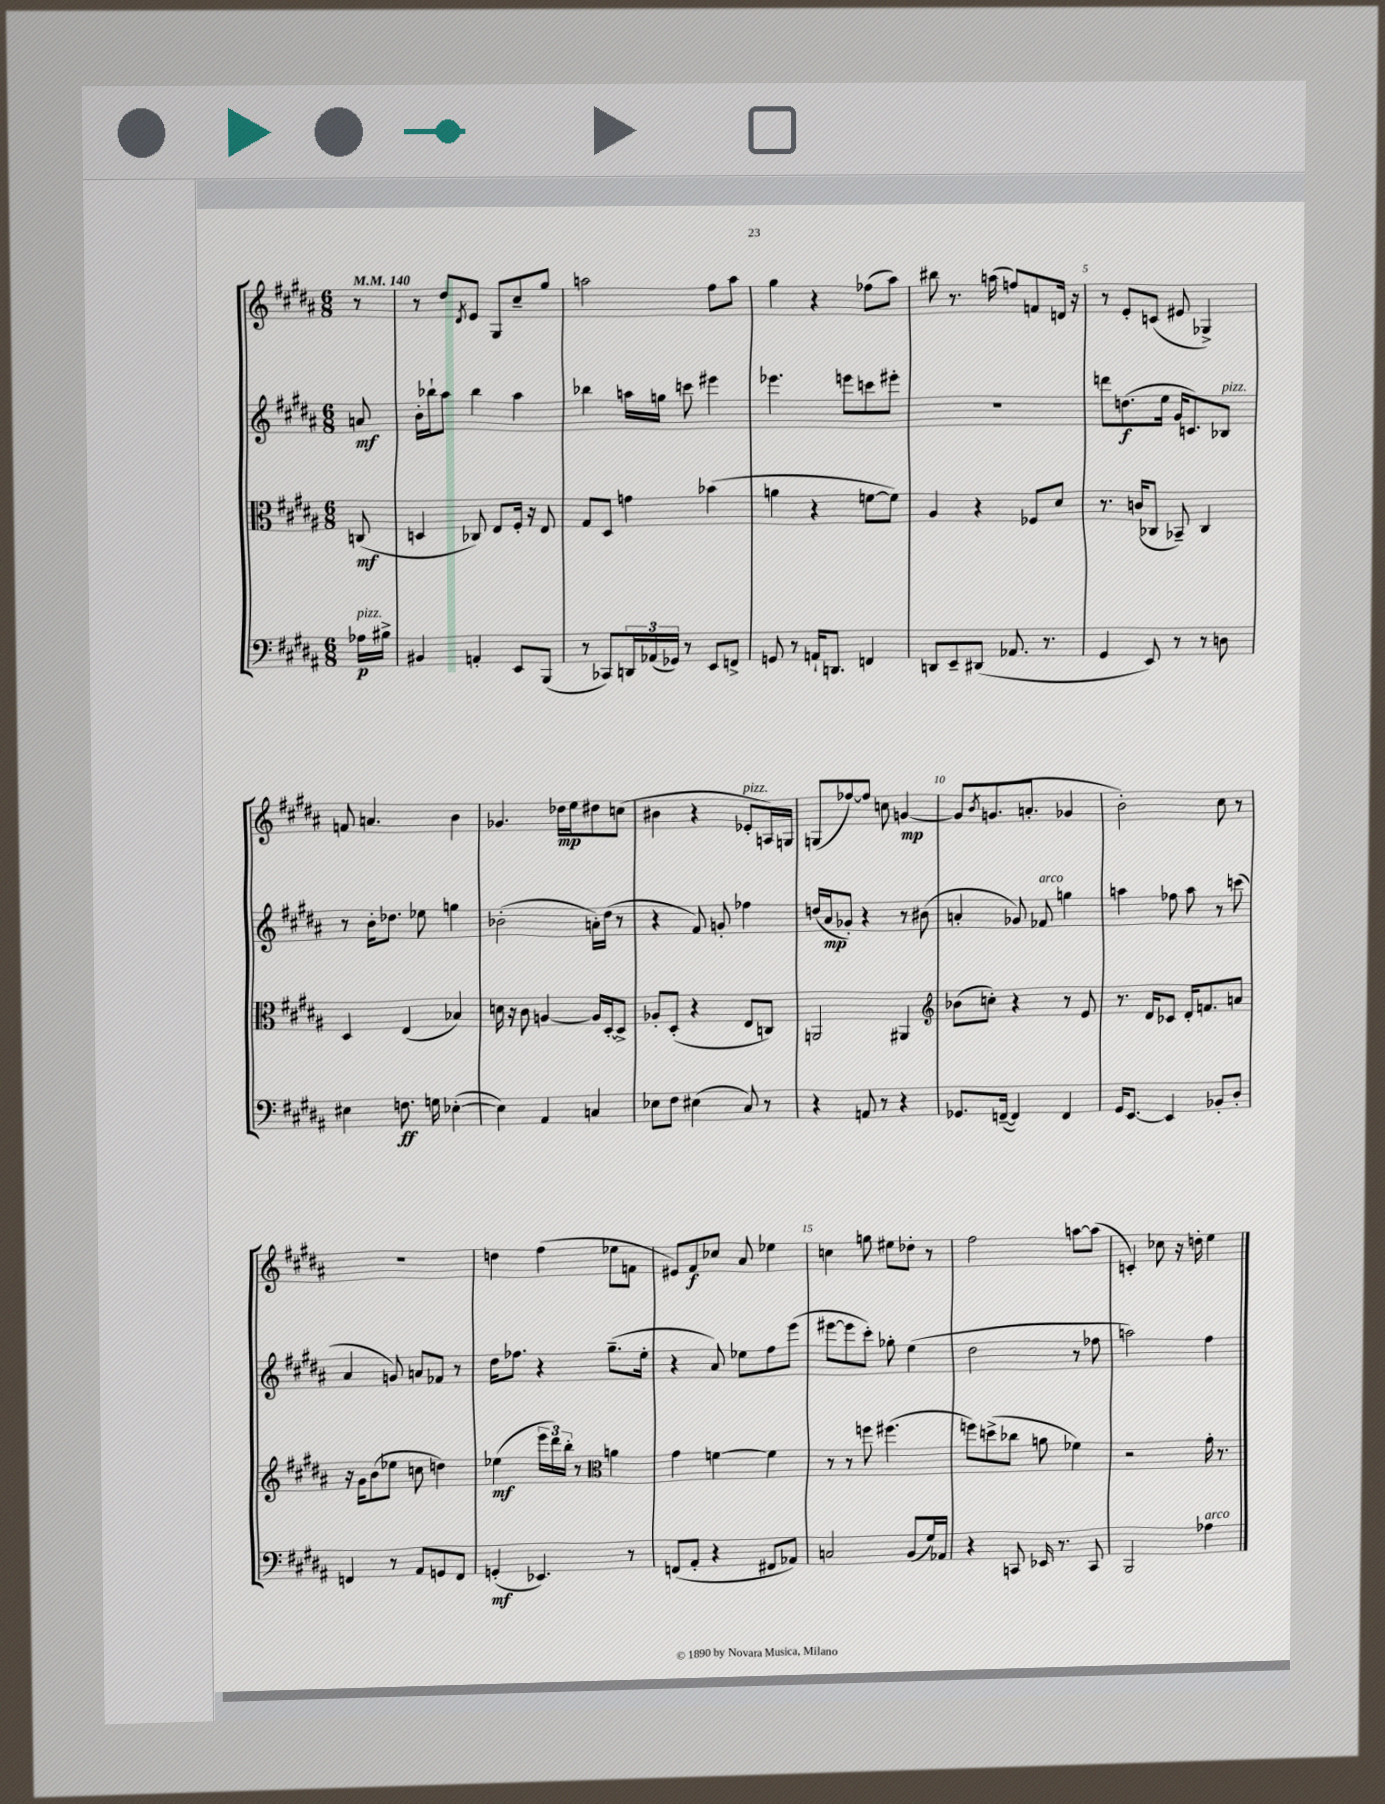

**kern	**kern	**kern	**kern
*staff4	*staff3	*staff2	*staff1
*clefF4	*clefC3	*clefG2	*clefG2
*k[f#c#g#d#a#]	*k[f#c#g#d#a#]	*k[f#c#g#d#a#]	*k[f#c#g#d#a#]
*M6/8	*M6/8	*M6/8	*M6/8
*MM140	*MM140	*MM140	*MM140
16A-	(8C	8a	8r
16B#^	.	.	.
=	=	=	=
4BB#	4D	16b'	8r
.	.	16bb-`	.
.	.	8aa#	8dd#
.	.	.	8qd#
4AA'	8C-)	4bb-	8e
.	8E	.	8G#
8EE	16F#'	4aa#	8cc#~
.	16r	.	.
(8BBB	8E	.	8gg#
=	=	=	=
8r	8G#	4bb-	2aa
8CC-)	8D#	.	.
24DD	4g	16aa	.
(24AA-	.	.	.
.	.	16gg	.
24GG-)	.	.	.
8r	.	8ccc	.
8EE	(4b-	4eee#	8ff#
8FF^	.	.	8aa
=	=	=	=
8GG	4a	4.eee-	4gg#
8r	.	.	.
16AA`	4r	.	4r
8.DD	.	.	.
.	.	8eee	.
4FF	[8f	8ccc	(8ff-
.	8f])	8eee#'	8aa#)
=	=	=	=
8DD	4A#	2.r	8bb#
8EE~	.	.	8.r
(8DD#	4r	.	.
.	.	.	(16aa
8.AA-	.	.	8ff)
.	8F-	.	8f
8.r	.	.	.
.	8d#	.	16d
.	.	.	16r
=	=	=	=
4GG#	8.r	8ddd	8r
.	.	(8.dd	8e'
.	(16c	.	.
8EE)	8C-	.	(8c
.	.	16ee	.
8r	8BB-~)	16g#	8e#
.	.	8.c)	.
8r	4C-	.	4G-^)
8D	.	8B-	.
=	=	=	=
4E#	4D#	8r	8f
.	.	16b'	4.a
.	.	8.dd-	.
8.F	(4E	.	.
.	.	8ee-	.
16G	.	.	.
([4E-'	4B-)	4gg	4b
=	=	=	=
4E-])	16d	(2b-'	4.g-
.	16r	.	.
.	8c#	.	.
4AA#	[4A	.	.
.	.	.	16dd-
.	.	.	16ee
4C	16A]	16a')	8dd#
.	[16D#'	(16dd#	.
.	8D#^]	8r	(8cc
=	=	=	=
8E-	8A-'	4r	4b#
8F#	(8D#'	.	.
(4E#	4r	8f#)	4r
.	.	8g'	.
8C#)	8E	4ff-	8e-'
8r	8C)	.	16A)
.	.	.	16G
=	=	=	=
4r	2AA	(16dd	(8G
.	.	16a#	.
.	.	8g-')	[8ff-)
8AA	.	4r	8ff-]
8r	.	.	8cc
4r	4AA#	8r	[4g
.	.	(8b#	.
=	=	=	=
*	*clefG2	*	*
8.GG-	(8b-	4a'	8g]
.	.	.	8qb
.	8cc')	.	(8.g
([16FF~	.	.	.
4FF])	4r	8g-)	.
.	.	.	8.a'
.	.	8f-	.
4FF	8r	4gg	4g-
.	8e	.	.
=	=	=	=
16GG#	8.r	4aa	2b')
[8.EE	.	.	.
.	16d#	.	.
4EE]	8c-	8ff-	.
.	16d#'	8aa	.
.	8.f	.	.
8BB-'	.	8r	8cc#
8D#'	8a	(8ccc	8r
=	=	=	=
4FF	16r	4a#	2.r
.	16g#	.	.
.	(8b	.	.
8r	8ee-	8g)	.
8AA#	8cc	8a	.
8GG	4dd)	8f-	.
8FF	.	8r	.
=	=	=	=
(4GG'	(4ee-	16dd#	4dd
.	.	8.ff-	.
4.EE-)	24eee	4r	(4ff#
.	24ddd#)	.	.
.	24bb'	.	.
.	8r	.	.
*	*clefC3	*	*
.	4a	(8.gg#~	8ee-
8r	.	.	8f
.	.	16ee'	.
=	=	=	=
(8FF	4g#	4r	8e#)
8AA#'	.	.	8f#
4r	[4f	8a#)	8cc-
.	.	8ee-	8a#
8FF#	4f]	8ff#	4ee-
8AA-)	.	(8eee	.
=	=	=	=
2C	8r	[8eee#	4cc
.	8r	8eee#]	.
.	8ff	8ccc#')	8gg
.	(4.ff#	8gg-'	8ee#
(8BB	.	(4ee	8dd-'
16G#)	.	.	8r
16AA-	.	.	.
=	=	=	=
4r	8ff)	2dd#	2ff#
.	(8dd^	.	.
8CC	8cc-	.	.
16EE-	8a	.	.
8.r	.	.	.
.	4f-)	8r	[8aa
8CC	.	8ff-	(8aa]
=	=	=	=
2BBB	2r	2aa)	4c')
.	.	.	8cc-
.	.	.	16r
.	.	.	16dd'
4A-	16g#'	4ff#	4ee
.	8.r	.	.
==	==	==	==
*-	*-	*-	*-
